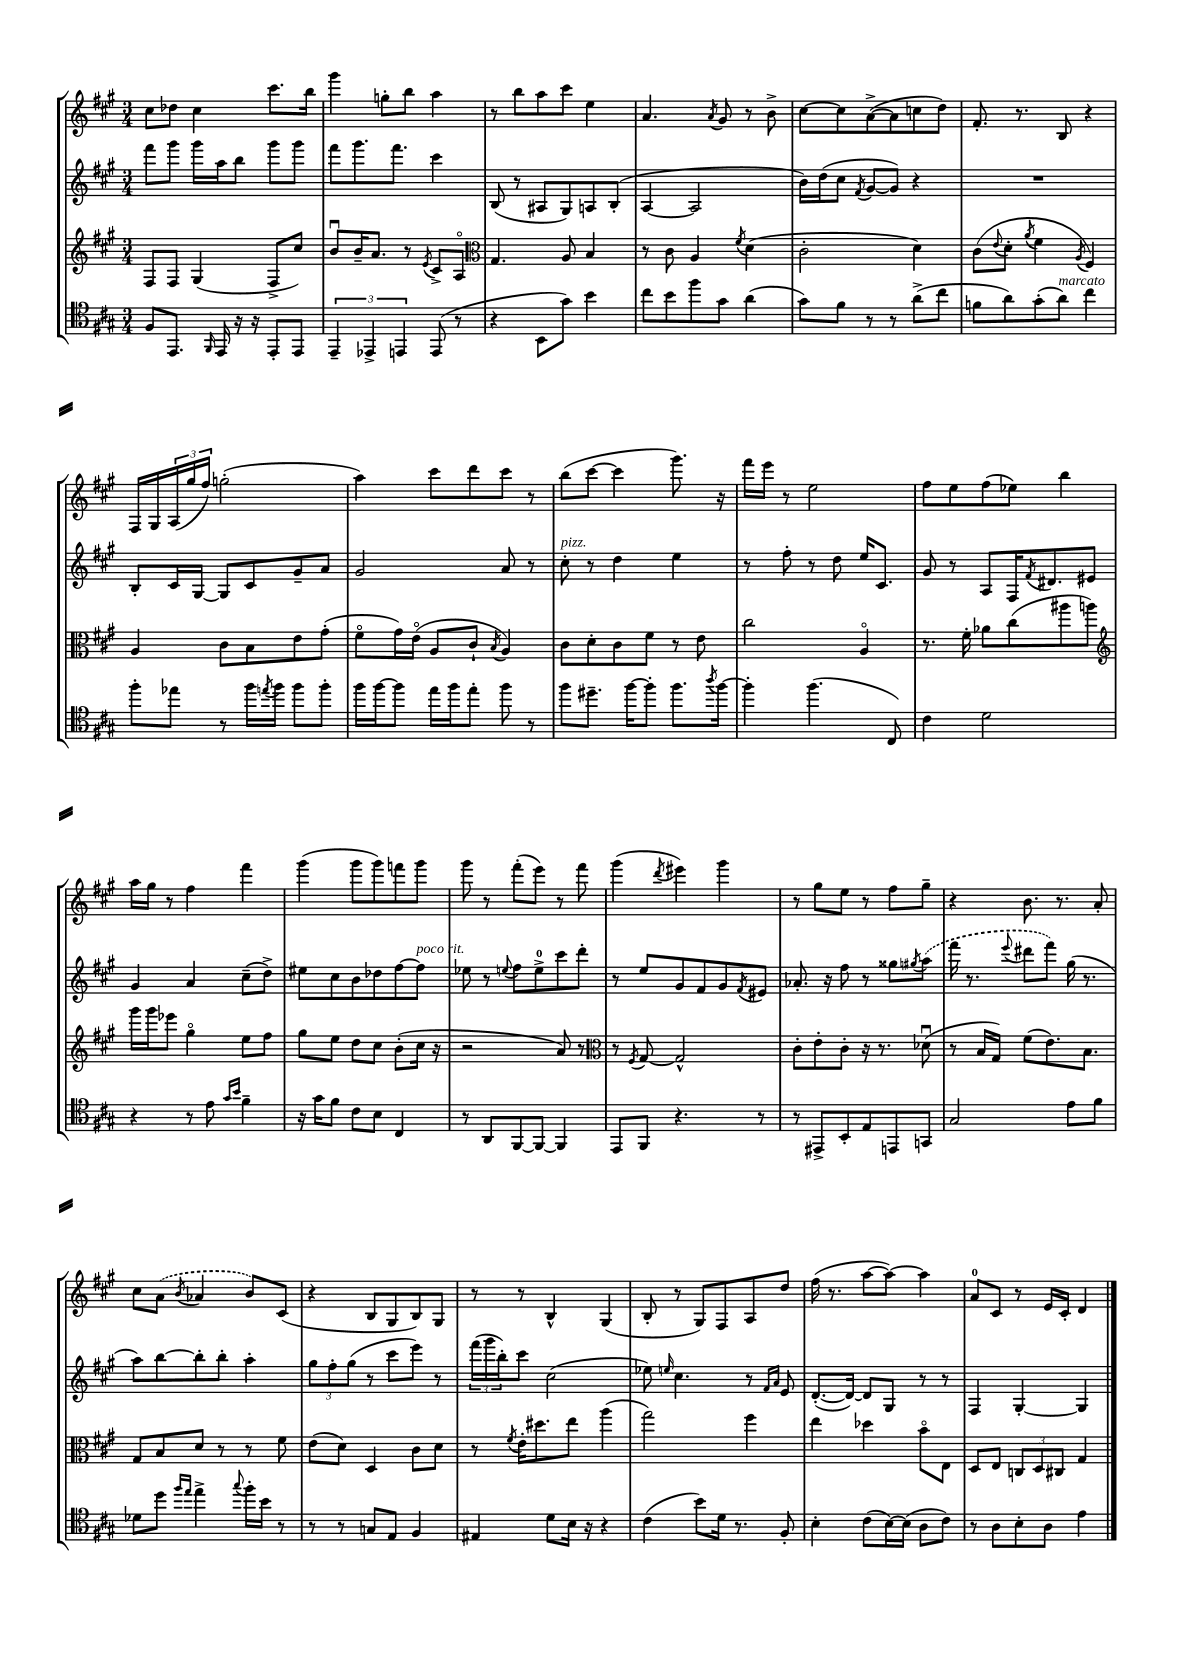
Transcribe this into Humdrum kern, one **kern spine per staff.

**kern	**kern	**kern	**kern
*staff4	*staff3	*staff2	*staff1
*clefC4	*clefG2	*clefG2	*clefG2
*k[f#c#g#]	*k[f#c#g#]	*k[f#c#g#]	*k[f#c#g#]
*M3/4	*M3/4	*M3/4	*M3/4
8F#/L	8F#/L	8fff#\L	8cc#\L
8.EE/J	8F#/J	8ggg#\J	8dd-\J
.	(4G#/	16ggg#\LL	4cc#\
16qqFF#/	.	.	.
16EE/	.	16aa\J	.
16r	.	8bb\J	.
16r	.	.	.
8EE'/L	8F#^/L	8ggg#\L	8.ccc#\L
8EE/J	8cc#/J)	8ggg#\J	.
.	.	.	16bb\Jk
=	=	=	=
6EE~/	8bu/L	8fff#\L	4ggg#\
.	16b~/K	8.ggg#\	.
6EE-^/	.	.	.
.	8.a/J	.	.
.	.	.	8gg'\L
.	.	8.fff#\J	.
6EE/	.	.	.
.	8r	.	8bb\J
.	8qe/	.	.
(8EE/	8c#^/L	4ccc#\	4aa\
8r	8Ao/J	.	.
=	=	=	=
*	*clefC3	*	*
4r	4.G#/	(8B/	8r
.	.	8r	8bb\L
8BB\L	.	8A#/L	8aa\
8g#\J)	8A/	8G#/)	8ccc#\J
4b\	4B/	8A/	4ee\
.	.	(8B'/J	.
=	=	=	=
8cc#\L	8r	[4A/	4.a/
8b\	8c#\	.	.
8ff#\	4A/	2A/]	.
.	.	.	8qa/
8g#\J	.	.	8g#/
.	8qf#/	.	.
(4a\	(4d\	.	8r
.	.	.	8b^\
=	=	=	=
8g#\L)	2c#'\	16b\LL)	[8cc#\L
.	.	(16dd\J	.
8f#\J	.	8cc#\J	8cc#\]
.	.	8qf#/	.
8r	.	[8g#/L	([8a^\
8r	.	8g#/]J)	8a\]
(8a^\L	4d\)	4r	8cc\
8cc#\J	.	.	8dd\J)
=	=	=	=
8f\L	(8c#\L	2.r	8.f#'/
.	8qqe/	.	.
8a\)	8d'\J	.	.
.	.	.	8.r
.	8qa/	.	.
(8g#'\	4f#\	.	.
8a\J)	.	.	8B/
.	8qA/	.	.
4cc#\	4F#/)	.	4r
=	=	=	=
8ff#'\L	4A/	8B'/L	16F#/LL
.	.	.	16G#/
8ee-\J	.	16c#/L	(24A/
.	.	.	24gg#/
.	.	[16G#/JJ	.
.	.	.	24ff#/JJ)
8r	8c#\L	8G#/]L	(2gg'\
16ff#\LL	8B\	8c#/	.
8qee/	.	.	.
16ff#\JJ	.	.	.
8ff#\L	8e\	8g#~/	.
8ff#'\J	(8g#'\J	8a/J	.
=	=	=	=
16ff#\LL	8f#o\L	2g#/	4aa\)
[16ff#\J	.	.	.
8ff#\]J	16g#\L)	.	.
.	(16eo\JJ	.	.
16ee\LL	8A/L	.	8ccc#\L
16ff#\J	.	.	.
8ee'\J	8c#`/J	.	8ddd\
.	8qB/	.	.
8ff#\	4A/)	8a/	8ccc#\J
8r	.	8r	8r
=	=	=	=
8ff#\L	8c#\L	8cc#'\	(8bb\L
8.dd#~\J	8d'\	8r	[8ccc#\J
.	8c#\	4dd\	4ccc#\]
[16ff#\LK	.	.	.
8ff#'\]J	8f#\J	.	.
8.ff#\L	8r	4ee\	8.ggg#\)
.	8e\	.	.
8qaa/	.	.	.
[16ff#\Jk	.	.	16r
=	=	=	=
4ff#'\]	2cc#\	8r	16fff#\LL
.	.	.	16eee\JJ
.	.	8ff#'\	8r
(4.ff#\	.	8r	2ee\
.	.	8dd\	.
.	4Ao/	16ee/LK	.
.	.	8.c#/J	.
8C#/)	.	.	.
=	=	=	=
4c#\	8.r	8g#/	8ff#\L
.	.	8r	8ee\
.	16f#'\	.	.
2d\	8a-\L	8A/L	(8ff#\
.	(8cc#\	16F#/K	8ee-\J)
.	.	8qf#/	.
.	.	8.d#/	.
.	8aa#\	.	4bb\
.	8aa\J)	8e#/J	.
=	=	=	=
*	*clefG2	*	*
4r	16ggg#\LL	4g#/	16aa\LL
.	16ggg#\J	.	16gg#\JJ
.	8eee-\J	.	8r
8r	4gg#o\	4a/	4ff#\
8e\	.	.	.
16qqg#/LL	.	.	.
16qqb/JJ	.	.	.
4f#~\	8ee\L	(8cc#~\L	4fff#\
.	8ff#\J	8dd^\J)	.
=	=	=	=
16r	8gg#\L	8ee#\L	(4ggg#\
16g#\LK	.	.	.
8f#\J	8ee\J	8cc#\	.
8c#\L	8dd\L	8b\	8ggg#\L
8B\J	8cc#\J	8dd-\	8ggg#\)
4C#/	(8b'\L	[8ff#\	8fff\
.	16cc#\Jk	8ff#\]J	8ggg#\J
.	16r	.	.
=	=	=	=
8r	2r	8ee-\	8ggg#\
8AA/L	.	8r	8r
.	.	8qqee/	.
[8FF#/	.	8ff#\L	(8fff#'\L
8FF#/_J	.	8ee^\	8eee\J)
4FF#/]	8a/)	8ccc#\	8r
.	8r	8ddd'\J	8fff#\
=	=	=	=
*	*clefC3	*	*
8EE/L	8r	8r	(4ggg#\
.	8qF#/	.	.
8FF#/J	[8G#/	8ee/L	.
.	.	.	8qddd/
4.r	2G#^^/]	8g#/	4eee#\)
.	.	8f#/	.
.	.	8g#/	4ggg#\
.	.	8qf#/	.
8r	.	8e#/J	.
=	=	=	=
8r	8c#'\L	8.a-'/	8r
8EE#^/L	8e'\	.	8gg#\L
.	.	16r	.
8BB'/	8c#'\J	8ff#\	8ee\J
8E/	16r	8r	8r
.	8.r	.	.
8EE/	.	8gg##\L	8ff#\L
.	.	8qgg#/	.
8GG/J	(8d-u\	(8aa\J	8gg#~\J
=	=	=	=
2G#/	8r	16fff#\	4r
.	.	8.r	.
.	16B/LL	.	.
.	16G#/JJ)	.	.
.	.	8qqeee/	.
.	(8f#\L	8ddd#\L	8.b\
.	8.e\)	8fff#\J)	.
.	.	.	8.r
8e\L	.	(16gg#\	.
.	8.B\J	8.r	.
8f#\J	.	.	8a'/
=	=	=	=
8d-\L	8G#/L	8aa\L)	8cc#\L
8dd\J	8B/	[8bb\	(8a\J
16qqff#/LL	.	.	.
16qqee/JJ	.	.	8qb/
4ee^\	8d/J	8bb'\]	4a-/
.	8r	8bb'\J	.
8qqgg#/	.	.	.
16ff#'\LL	8r	4aa'\	8b/L)
16b\JJ	.	.	.
8r	8f#\	.	(8c#/J
=	=	=	=
8r	(8e\L	12gg#\L	4r
.	.	12ff#'\	.
8r	8d\J)	.	.
.	.	(12gg#\J	.
8G/L	4D/	8r	8B/L
8E/J	.	8ccc#\L	8G#/
4F#/	8c#\L	8eee\J)	8B/)
.	8d\J	8r	8G#/J
=	=	=	=
4E#/	8r	(24fff#\LL	8r
.	.	24ggg#\	.
.	.	24bb'\J)	.
.	8qf#/	.	.
.	16e'\LK	8ccc#\J	8r
.	8.dd#\	.	.
8d\L	.	(2cc#\	4B^^/
16B\Jk	8ee\J	.	.
16r	.	.	.
4r	(4aa\	.	(4G#/
=	=	=	=
(4c#\	2gg#\)	8ee-\)	8B'/
.	.	16qqee/	.
.	.	4.cc#\	8r
8b\L)	.	.	8G#/L)
16d\Jk	.	.	8F#/
8.r	.	.	.
.	4ff#\	8r	8A/
.	.	16qqf#/LL	.
.	.	16qqa/JJ	.
8F#'/	.	8e/	8dd/J
=	=	=	=
4B'\	4ee\	([8.d'/L	(16ff#\
.	.	.	8.r
.	.	16d/_Jk)	.
(8c#\L	4dd-\	8d/]L	[8aa\L
[16B\L)	.	8G#/J	8aa\_J)
(16B\]JJ	.	.	.
8A\L	8bo\L	8r	4aa\]
8c#\J)	8E\J	8r	.
=	=	=	=
8r	8D/L	4F#/	8a/L
8A\L	8E/J	.	8c#/J
8B'\	12C/L	[4G#'/	8r
.	12D/	.	.
8A\J	.	.	16e/LL
.	12C#/J	.	.
.	.	.	16c#'/JJ
4e\	4G#/	4G#/]	4d/
==	==	==	==
*-	*-	*-	*-
